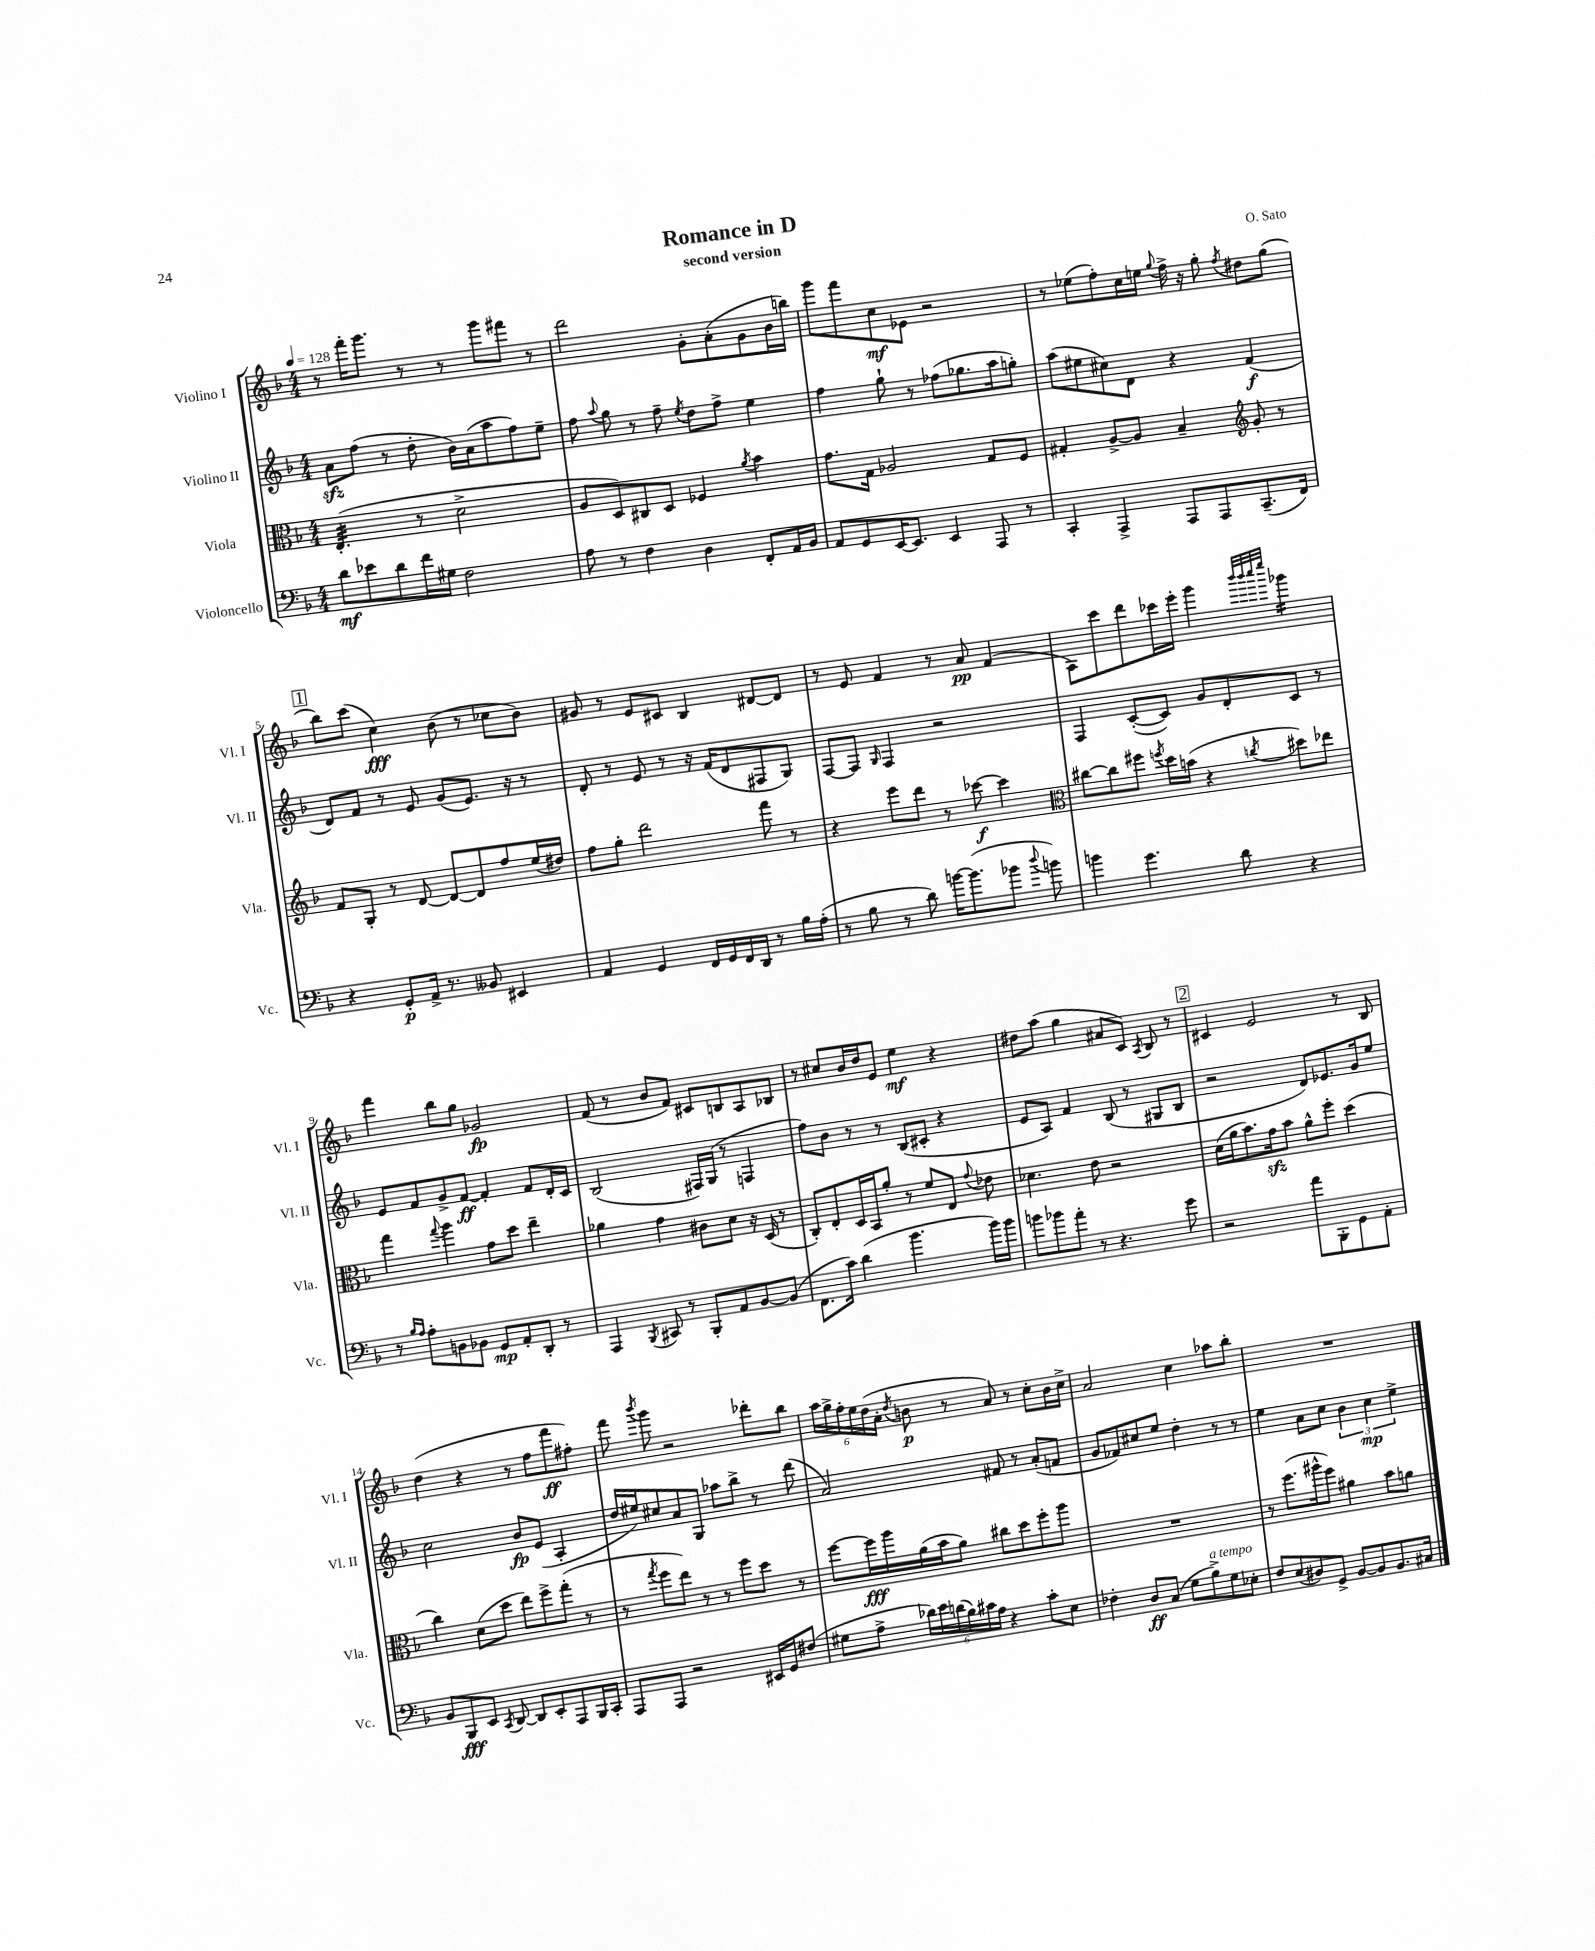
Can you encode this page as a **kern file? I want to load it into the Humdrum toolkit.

**kern	**kern	**kern	**kern
*staff4	*staff3	*staff2	*staff1
*clefF4	*clefC3	*clefG2	*clefG2
*k[b-]	*k[b-]	*k[b-]	*k[b-]
*M4/4	*M4/4	*M4/4	*M4/4
*MM128	*MM128	*MM128	*MM128
8d	(4.E'	8a	8r
8e-	.	(8ff	16fff'
.	.	.	8.ggg
8d	.	8r	.
16f	8r	8dd'	8r
16G#	.	.	.
2F	2d^	16b-)	8r
.	.	(16a	.
.	.	8aa	8ggg
.	.	8ff)	8fff#
.	.	8ee~	8r
=	=	=	=
8A	8A	8ff	2ddd
.	.	8qqaa	.
8r	8D)	8gg	.
4F	8C#	8r	.
.	8D	8ff~	.
.	.	8qee	.
4D	4F-	8dd	8g'
.	.	8ff^	(8a'
.	8qa	.	.
8FF'	4b-	4ee	8g
16AA	.	.	16b-
16BB-	.	.	16bb)
=	=	=	=
8AA	8.g	4ff	8ggg
8GG	.	.	8fff
.	16G	.	.
[16EE	2A-	8gg`	8cc
8.EE]	.	.	.
.	.	8r	8e-
4EE	.	(8ff-	2r
.	.	8.gg-	.
8AAA	8G	.	.
.	.	16aa	.
8r	8F	8gg')	.
=	=	=	=
4CC'	4G#'	(8aa	8r
.	.	8ee#	(8ee-
4AAA^	[8A^	8cc#)	8ff')
.	8A]	8d	16cc
.	.	.	16ee
.	.	.	8qqgg
8AAA	4B-~	4r	16ff^
.	.	.	16r
8AAA	.	.	8gg'
*	*clefG2	*	*
.	.	.	8qff
(8.CC~	8g'	(4f	8dd#
.	8r	.	(8gg
16FF)	.	.	.
=	=	=	=
4r	8f	8d)	8bb-)
.	8G'	8f	(8ccc
8GG'	8r	8r	4cc)
16AA^	[8d	8e	.
8.r	.	.	.
.	8d_	(8g	(8b-
8BB--	8d]	8.e)	8r
4EE#	8ff	.	8cc-
.	.	16r	.
.	(16ee	8r	8b-)
.	16dd#)	.	.
=	=	=	=
4AA	8ff	8d'	8g#
.	8gg'	8r	8r
4GG	2ddd	8e	8e
.	.	8r	8c#
16FF	.	16r	4B-
16GG	.	(16f	.
16FF	.	8d	.
16DD	.	.	.
8r	8fff	8F#	[8d#
16B-	8r	8G)	8d#]
(16A'	.	.	.
=	=	=	=
8r	4r	[8F	8r
8B-	.	8F]	8e
.	.	16qqG	.
8r	8eee	4F	4f
8d)	8ddd	.	.
[16b	8r	2r	8r
(8.b]	.	.	.
.	[8ccc-	.	8a
8b-	4ccc-]	.	(4f
8qqdd	.	.	.
8b)	.	.	.
=	=	=	=
*	*clefC3	*	*
4b	[8cc#	4F	8A)
.	8cc#]	.	8ccc
4.g	8ff#	([8c'	8ddd
.	8qff	.	.
.	16dd	8c])	16ccc-
.	(16b	.	16eee'
.	4r	8g	4ggg
8d	.	8d'	.
.	.	.	32qqbbb-
.	.	.	32qqbbb-
.	.	.	32qqcccc
.	8qcc	.	32qqeeee
4r	8dd#)	8c	4ggg-
.	8ee-	8r	.
=	=	=	=
8r	4gg	8e	4fff
16qqB-	.	.	.
16qqA	.	.	.
8A'	.	8f	.
.	8qqgg	.	.
8BB	4aa	8g^	8bb-
8BB-	.	[8f	8gg
8GG	8g	4f']	2g-
8AA'	8dd	.	.
8DD'	4ee~	8f	.
8r	.	16d'	.
.	.	16c	.
=	=	=	=
4AAA	4a-	(2B-	(8f
.	.	.	8r
8qBBB-	.	.	.
8CC#	4g	.	8b-
8r	.	.	8f)
8BBB-'	8c#	16F#)	8c#
.	.	(16G	.
8AA	8d	8r	8B
[8BB-	16r	4F	8A
.	(16D	.	.
(8BB-]	8r	.	8B-
=	=	=	=
8.FF	8C')	8ff)	8r
.	8E'	8b-	8cc#
16c)	.	.	.
(4d	16D	8r	16b-
.	16BB-	.	16dd
.	8a'	8r	8e
4.b-	8r	(8B-	4ee
.	8f	8c#'	.
.	8E	4r	4r
.	8qqg	.	.
16b-)	8e-	.	.
16b-	.	.	.
=	=	=	=
8b	4.d-	8e	8dd#
8b-	.	8A)	(8aa
8a'	.	4f	4gg
8r	8e	.	.
4.r	2r	(8B-	8a#
.	.	8r	8c)
.	.	.	8qA
.	.	8G#	8B-
8g	.	8B-	8r
=	=	=	=
2r	(16d	2r	4c#
.	16a	.	.
.	8.b-)	.	.
.	.	.	2e
.	16g	.	.
.	8b-	.	.
8a	8a^^	8d)	.
8BBB-'	8ff'	8.e-	.
8GG	(4dd	.	8r
.	.	16g	.
8AA'	.	8ee	8B-
=	=	=	=
8BB-	4cc)	2cc	(4dd
8BBB-	.	.	.
8EE	(8d	.	4r
8qCC	.	.	.
[8DD	8dd	.	.
8DD]	8ee)	8b-	8r
8EE'	8ff^	(8e	8ff
8AAA	(8gg'	4A'	8fff
16BBB-	8r	.	8ff#')
16CC'	.	.	.
=	=	=	=
8AAA	8r	16dd	8fff
.	.	16ee#)	.
.	8qgg	.	8qbbb-
8AAA	8ff	8cc#	8ggg
2r	8ee)	8a	2r
.	8r	8G	.
.	8r	8aa-	.
.	8ff	8bb-^	.
16EE#	8dd	8r	8ddd-'
16GG	.	.	.
(8F#	8r	(8ddd	8bb-
=	=	=	=
8G#	[8ff	2a)	24aa
.	.	.	24gg^
.	.	.	24ff'
8A^	16ff]	.	24ee
.	.	.	(24dd
.	16aa	.	.
.	.	.	24a'
.	.	.	8qdd
24d-)	(16a	.	8b
24e	.	.	.
.	16b-	.	.
(24d	.	.	.
24B-)	8a)	.	8r
24c#	.	.	.
24A	.	.	.
4r	8cc#	8f#	8a)
.	8dd	8r	8r
8c#'	8ff'	(8a'	8cc'
8E	8aa	8f	16b
.	.	.	16cc^
=	=	=	=
4F-'	1r	8g	2a
.	.	8f-)	.
8D	.	8cc#	.
(8C	.	8ee	.
8G	.	4dd'	4cc
8B-^)	.	.	.
8G	.	8r	8aa-
8E-'	.	8r	8bb-'
=	=	=	=
8F	8r	4ee	1r
(8E	(8.ff	.	.
8D#)	.	8a	.
.	16aa#^^	.	.
8GG^	8ff)	8cc	.
[8BB-	4a#	6b-	.
8BB-]	.	.	.
.	.	6cc	.
8.BB-	8b-	.	.
.	.	6ee^	.
.	8a	.	.
16C#	.	.	.
==	==	==	==
*-	*-	*-	*-
